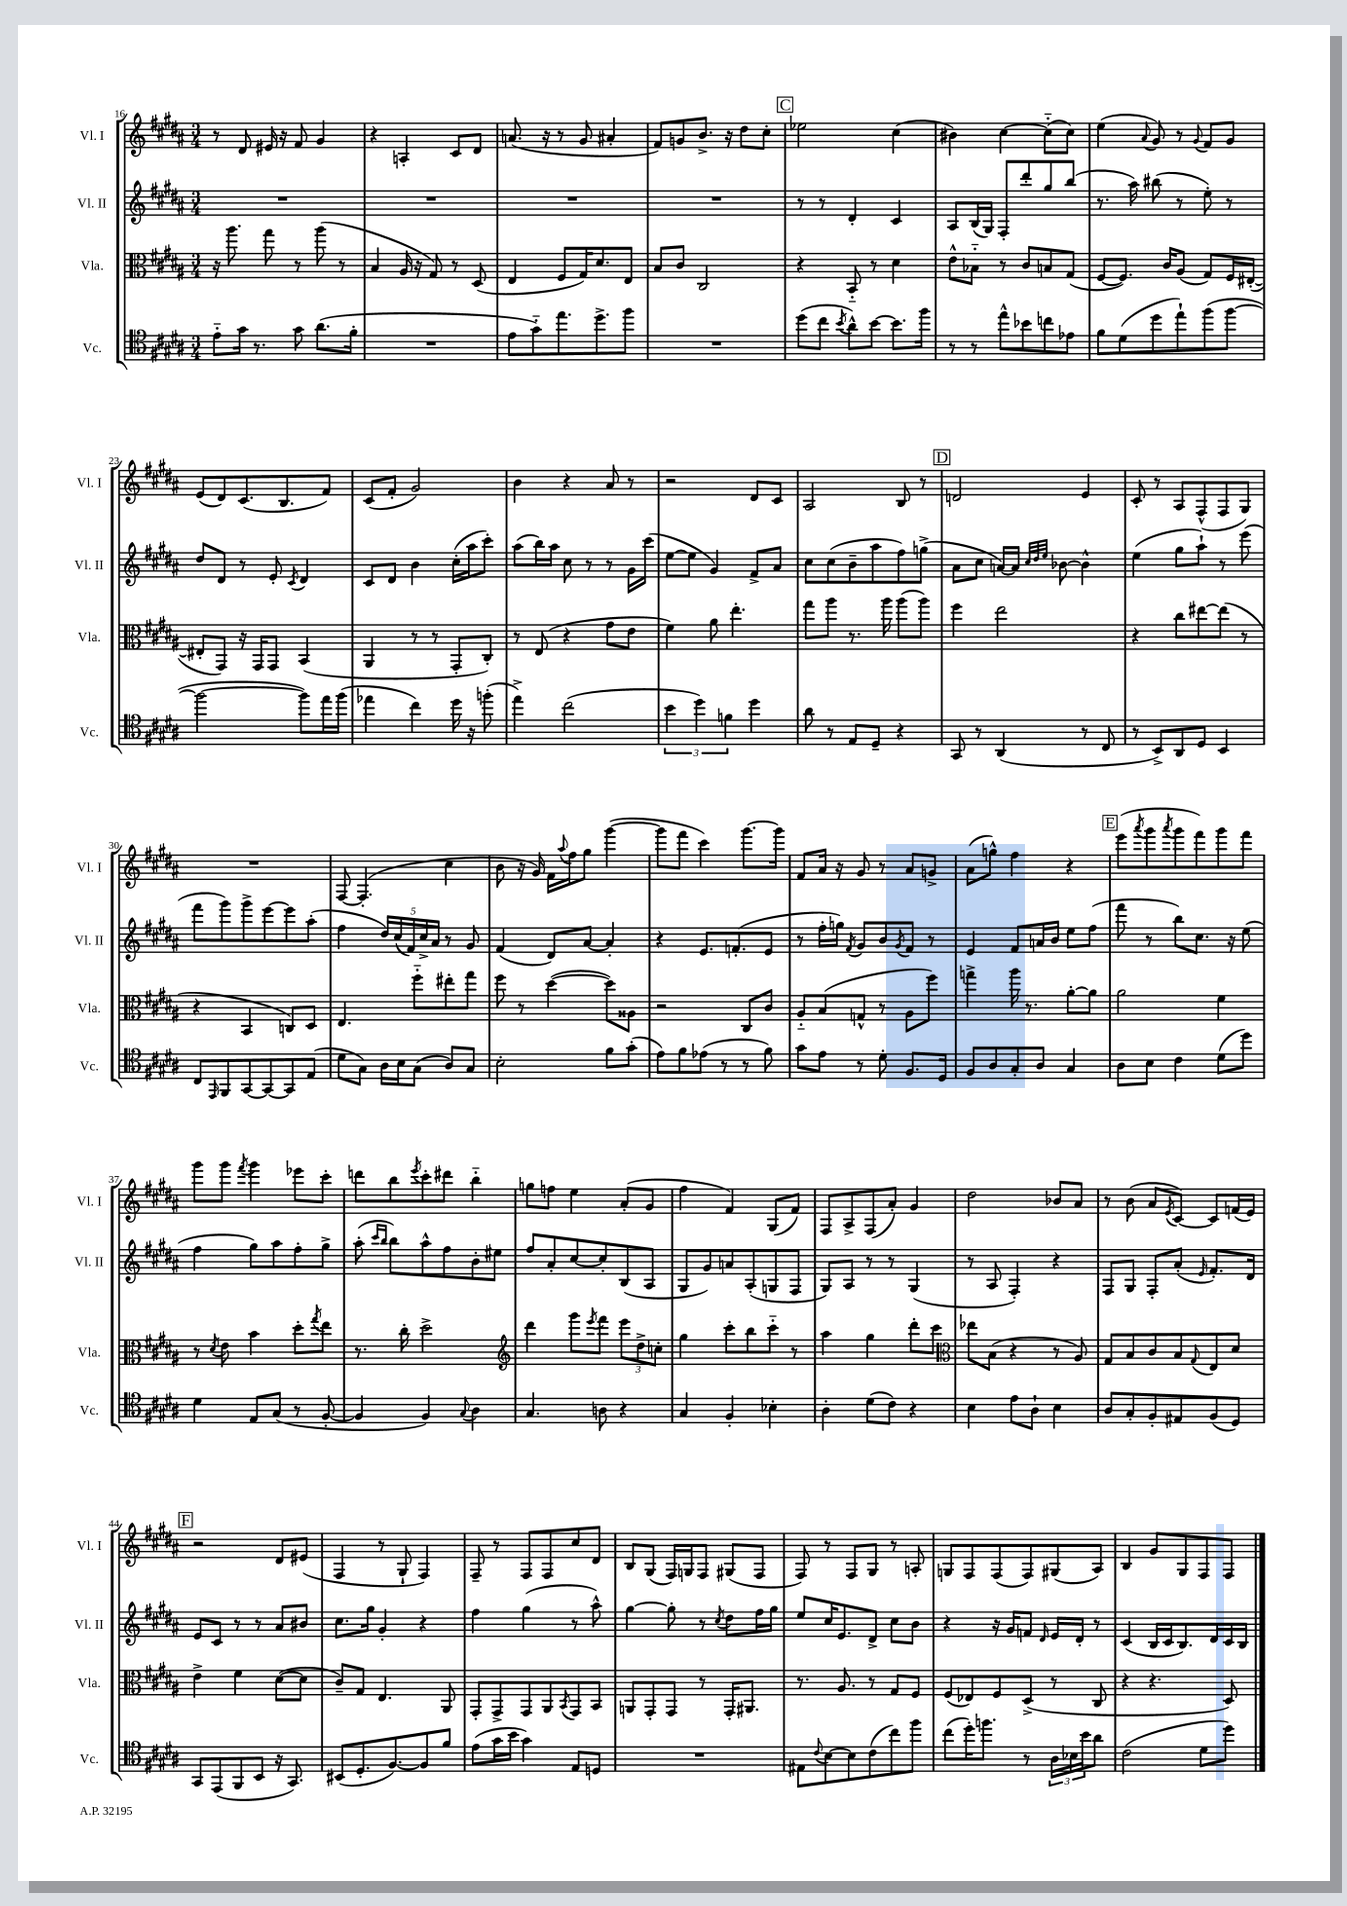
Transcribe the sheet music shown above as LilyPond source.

<<
\new StaffGroup <<
\new Staff = "s0" \with { instrumentName = "Vl. I" shortInstrumentName = "Vl. I" } {
    \clef treble \key b \major \numericTimeSignature \time 3/4
    r8 dis'8 eis'16 r16 fis'8 gis'4 |
    r4 a4-. cis'8 dis'8 |
    a'8.( r16 r8 gis'8 ais'4-. |
    fis'8) g'8 b'8.-> r16 dis''8 cis''8-. |
    \mark \markup { \box "C" } ees''2 cis''4( |
    bis'4) cis''4~ cis''8-_( cis''8) |
    e''4( \appoggiatura { ais'8 } gis'8) r8 \appoggiatura { gis'8 } fis'8 gis'8 |
    e'8( dis'8) cis'8.( b8. fis'8) |
    cis'8( fis'8-. gis'2) |
    b'4 r4 ais'8 r8 |
    r2 dis'8 cis'8 |
    ais2 b8 r8 |
    \mark \markup { \box "D" } d'2 e'4 |
    cis'8-. r8 ais8 fis8-^( fis8 gis8) |
    R2. |
    fis8~ fis4.-.( cis''4 |
    b'8 r16 gis'16) fis'16 \appoggiatura { ais''8 } fis''16 gis''8 gis'''4~( |
    gis'''8 fis'''8 cis'''4) gis'''8.~ gis'''16 |
    fis'8 ais'16 r16 gis'8 r8 ais'8 g'8-> |
    ais'8( g''8-^) fis''4 r4 |
    \mark \markup { \box "E" } e'''8( \acciaccatura { ais'''8 } gis'''8 \acciaccatura { ais'''8 } gis'''8 fis'''8) gis'''8 fis'''8 |
    gis'''8 gis'''8 \acciaccatura { fis'''8 } gis'''4 ees'''8 cis'''8-. |
    d'''8 b''8 \acciaccatura { e'''8 } cis'''8-. dis'''8 b''4-_ |
    g''8 f''8 e''4 ais'8-.( gis'8 |
    fis''4 fis'4) gis8( fis'8) |
    fis8 ais8-> fis8( ais'8-.) gis'4 |
    dis''2 bes'8 ais'8 |
    r8 b'8( ais'8 \acciaccatura { e'8 } cis'8~) cis'8 f'16( e'16) |
    \mark \markup { \box "F" } r2 dis'8 eis'8( |
    fis4 r8 gis8-! fis4) |
    fis8-- r8 fis8 fis8 cis''8 dis'8 |
    b8 gis8( fis16) g16 fis8 gis8( fis8 |
    fis8) r8 fis8 gis8 r8 a8-. |
    g8 fis8 fis8( fis8) gis8( ais8) |
    b4 gis'8 gis8 fis8 fis8 \bar "|." |
}
\new Staff = "s1" \with { instrumentName = "Vl. II" shortInstrumentName = "Vl. II" } {
    \clef treble \key b \major \numericTimeSignature \time 3/4
    R2. |
    R2. |
    R2. |
    R2. |
    \mark \markup { \box "C" } r8 r8 dis'4-. cis'4 |
    ais8 b16( gis16) fis8-. dis'''8-. gis''8 b''8( |
    r8. ais''16) bis''8( r8 e''8-.) r8 |
    dis''8 dis'8 r8 e'8-. \acciaccatura { cis'8 } dis'4 |
    cis'8 dis'8 b'4 cis''16-.( ais''16 cis'''8-.) |
    ais''8( b''16) ais''16 cis''8 r8 r8 gis'16 cis'''16( |
    e''8~ e''8 gis'4) fis'8-> ais'8 |
    cis''8 cis''8( b'8-- ais''8 fis''8) g''8->( |
    \mark \markup { \box "D" } ais'8 cis''8 a'16~) a'16 \grace { cis''32 dis''32 e''32 } bes'8~ bes'4-^ |
    e''4( gis''8 ais''8-!) r8 e'''8( |
    fis'''8 gis'''8) gis'''8-> e'''8~ e'''8 ais''8-.( |
    fis''4 \tuplet 5/4 { dis''16) cis''16( fis'16) cis''16-> ais'16 } r8 gis'8 |
    fis'4( dis'8) ais'8~ ais'4-. |
    r4 e'8. f'8.-.( e'8 |
    r8 fis''16-. g''16) \acciaccatura { fis'8 } gis'8 b'8 \acciaccatura { gis'8 } fis'8 r8 |
    e'4 fis'8 a'16 b'16 e''8 fis''8( |
    \mark \markup { \box "E" } fis'''8 r8 b''8) cis''8. r16 e''8( |
    fis''4 gis''8) ais''8 fis''8-. gis''8-> |
    ais''8-.( \grace { cis'''16 b''16 } b''8) ais''8-^ fis''8 b'8-. eis''8 |
    fis''8 ais'8-. cis''8~ cis''8-. b8( ais8 |
    gis8 gis'8) a'8 ais8-.( g8 fis8 |
    gis8) ais8 r8 r8 gis4( |
    r8 ais8 fis4-.) r4 |
    fis8 gis8 fis8-. ais'8-.( \grace { e'16 } fis'8.-.) dis'16 |
    \mark \markup { \box "F" } e'8 cis'8 r8 r8 ais'8 bis'8 |
    cis''8. gis''16 gis'4-. r4 |
    fis''4 gis''4( r8 ais''8-^) |
    gis''4~ gis''8-. r8 \acciaccatura { cis''8 } dis''8 fis''16 gis''16 |
    e''8 cis''16 e'8. dis'8-> cis''8 b'8 |
    r4 r16 gis'16 f'8 \grace { dis'16 } e'16 dis'16-. r8 |
    cis'4( b16 cis'16 b8.) dis'16 cis'16 b16 \bar "|." |
}
\new Staff = "s2" \with { instrumentName = "Vla." shortInstrumentName = "Vla." } {
    \clef alto \key b \major \numericTimeSignature \time 3/4
    r16 ais''8. gis''8 r8 ais''8( r8 |
    b4 ais16 r16 gis8) r8 dis8( |
    e4 fis8 gis16) dis'8. e8 |
    b8 cis'8 cis2 |
    \mark \markup { \box "C" } r4 b,8-_ r8 dis'4 |
    e'8-^ bes8-_ r8 cis'8 b8 gis8( |
    fis8~ fis8.) cis'16 ais8( gis8) fis16 eis16~-.( |
    eis8-. gis,8) r16 gis,16 gis,8 b,4( |
    ais,4 r8 r8 gis,8-. cis8-.) |
    r8 e8( r4 gis'8 e'8 |
    fis'4) ais'8 e''4.-. |
    gis''8 ais''8 r8. ais''16 ais''8( ais''8) |
    \mark \markup { \box "D" } fis''4 e''2 |
    r4 cis''8 eis''8~ eis''8( r8 |
    r4 b,4 c8) dis8 |
    e4. fis''8-_ eis''8-. gis''8 |
    fis''8 r8 dis''4~( dis''8) aisis8 |
    r2 cis8 cis'8 |
    ais8-_ b8( g8-^ r8 ais8 fis''8) |
    g''4-> ais''16 r8. ais'8~-. ais'8 |
    \mark \markup { \box "E" } ais'2 fis'4 |
    r8 \acciaccatura { dis'8 } e'8 b'4 dis''8-. \acciaccatura { gis''8 } e''8 |
    r8. cis''16-. dis''2-> |
    \clef treble dis'''4 gis'''8 \acciaccatura { e'''8 } fis'''8 \tuplet 3/2 { e'''8 dis''8-> c''8-. } |
    gis''4 cis'''8-. b''8 cis'''8-_ r8 |
    ais''4 gis''4 dis'''8-. cis'''8 |
    \clef alto ees''8 b8( r4 r8 ais8) |
    gis8 b8 cis'8 b8 \appoggiatura { gis8 } e8 dis'8 |
    \mark \markup { \box "F" } e'4-> fis'4 dis'8~( dis'8 |
    cis'8--) gis8 e4. ais,8 |
    gis,8-. gis,8-> gis,8 ais,8 \acciaccatura { b,8 } gis,8 b,8 |
    a,8 gis,8-. gis,8 r8 gis,16-. ais,8. |
    r8. ais8. r8 gis8 fis8 |
    fis8( ees8) fis8 dis8->( r8 cis8 |
    r4 r4. dis8) \bar "|." |
}
\new Staff = "s3" \with { instrumentName = "Vc." shortInstrumentName = "Vc." } {
    \clef tenor \key b \major \numericTimeSignature \time 3/4
    e'8-_ gis'16 r8. gis'8 ais'8.( fis'16-. |
    R2. |
    e'8 gis'8-_) e''8. dis''8.-> fis''8 |
    R2. |
    \mark \markup { \box "C" } dis''8( cis''8 \acciaccatura { b'8 } ais'8-^) b'8~ b'8. fis''16 |
    r8 r8 e''8-^ bes'8 c''8 ees'8 |
    fis'8 dis'8( dis''8 e''8-!) fis''8( fis''8~ |
    fis''2~ fis''8) e''16 fis''16( |
    ees''4 cis''4) dis''16 r16 f''8-.( |
    e''4->) cis''2( |
    \tuplet 3/2 { b'4 dis''4) f'4 } dis''4 |
    ais'8 r8 e8 dis8-- r4 |
    \mark \markup { \box "D" } gis,8 r8 ais,4( r8 cis8 |
    r8 b,8->) ais,8 dis8 b,4 |
    cis8 \grace { e,16 } fis,8 gis,8~ gis,8~ gis,8 e8( |
    dis'8 gis8) ais16 b16 gis8( ais8) gis8 |
    b2-. fis'8 gis'8-.( |
    e'8) fis'8 ees'8( r8 r8 fis'8) |
    gis'8 e'8 r8 dis'8-. fis8. dis16 |
    fis8 ais8 gis8-. ais8 gis4 |
    \mark \markup { \box "E" } ais8 b8 cis'4 dis'8( dis''8) |
    dis'4 e8 gis8( r8 fis8~-. |
    fis4 fis4) \appoggiatura { gis8 } ais4 |
    gis4. a8 r4 |
    gis4 fis4-. bes4-. |
    ais4-. dis'8( cis'8) r4 |
    b4 e'8 ais8-! b4 |
    ais8 gis8-. fis8-. eis8 fis8( dis8) |
    \mark \markup { \box "F" } gis,8 e,8( fis,8 b,8 r16 gis,8.) |
    bis,8( dis8.-. fis8.~) fis8 fis'8 |
    e'8( gis'16 b'16 gis'4) e8 d8 |
    R2. |
    eis8 \appoggiatura { cis'8 } b8~ b8 cis'8( cis''8) fis''8 |
    cis''8( dis''16-.) f''8. r8 \tuplet 3/2 { ais16 bes16 b'16 } ais'8 |
    cis'2( dis'8 dis''8) \bar "|." |
}
>>
>>
\layout { \context { \Score currentBarNumber = #16 } }
